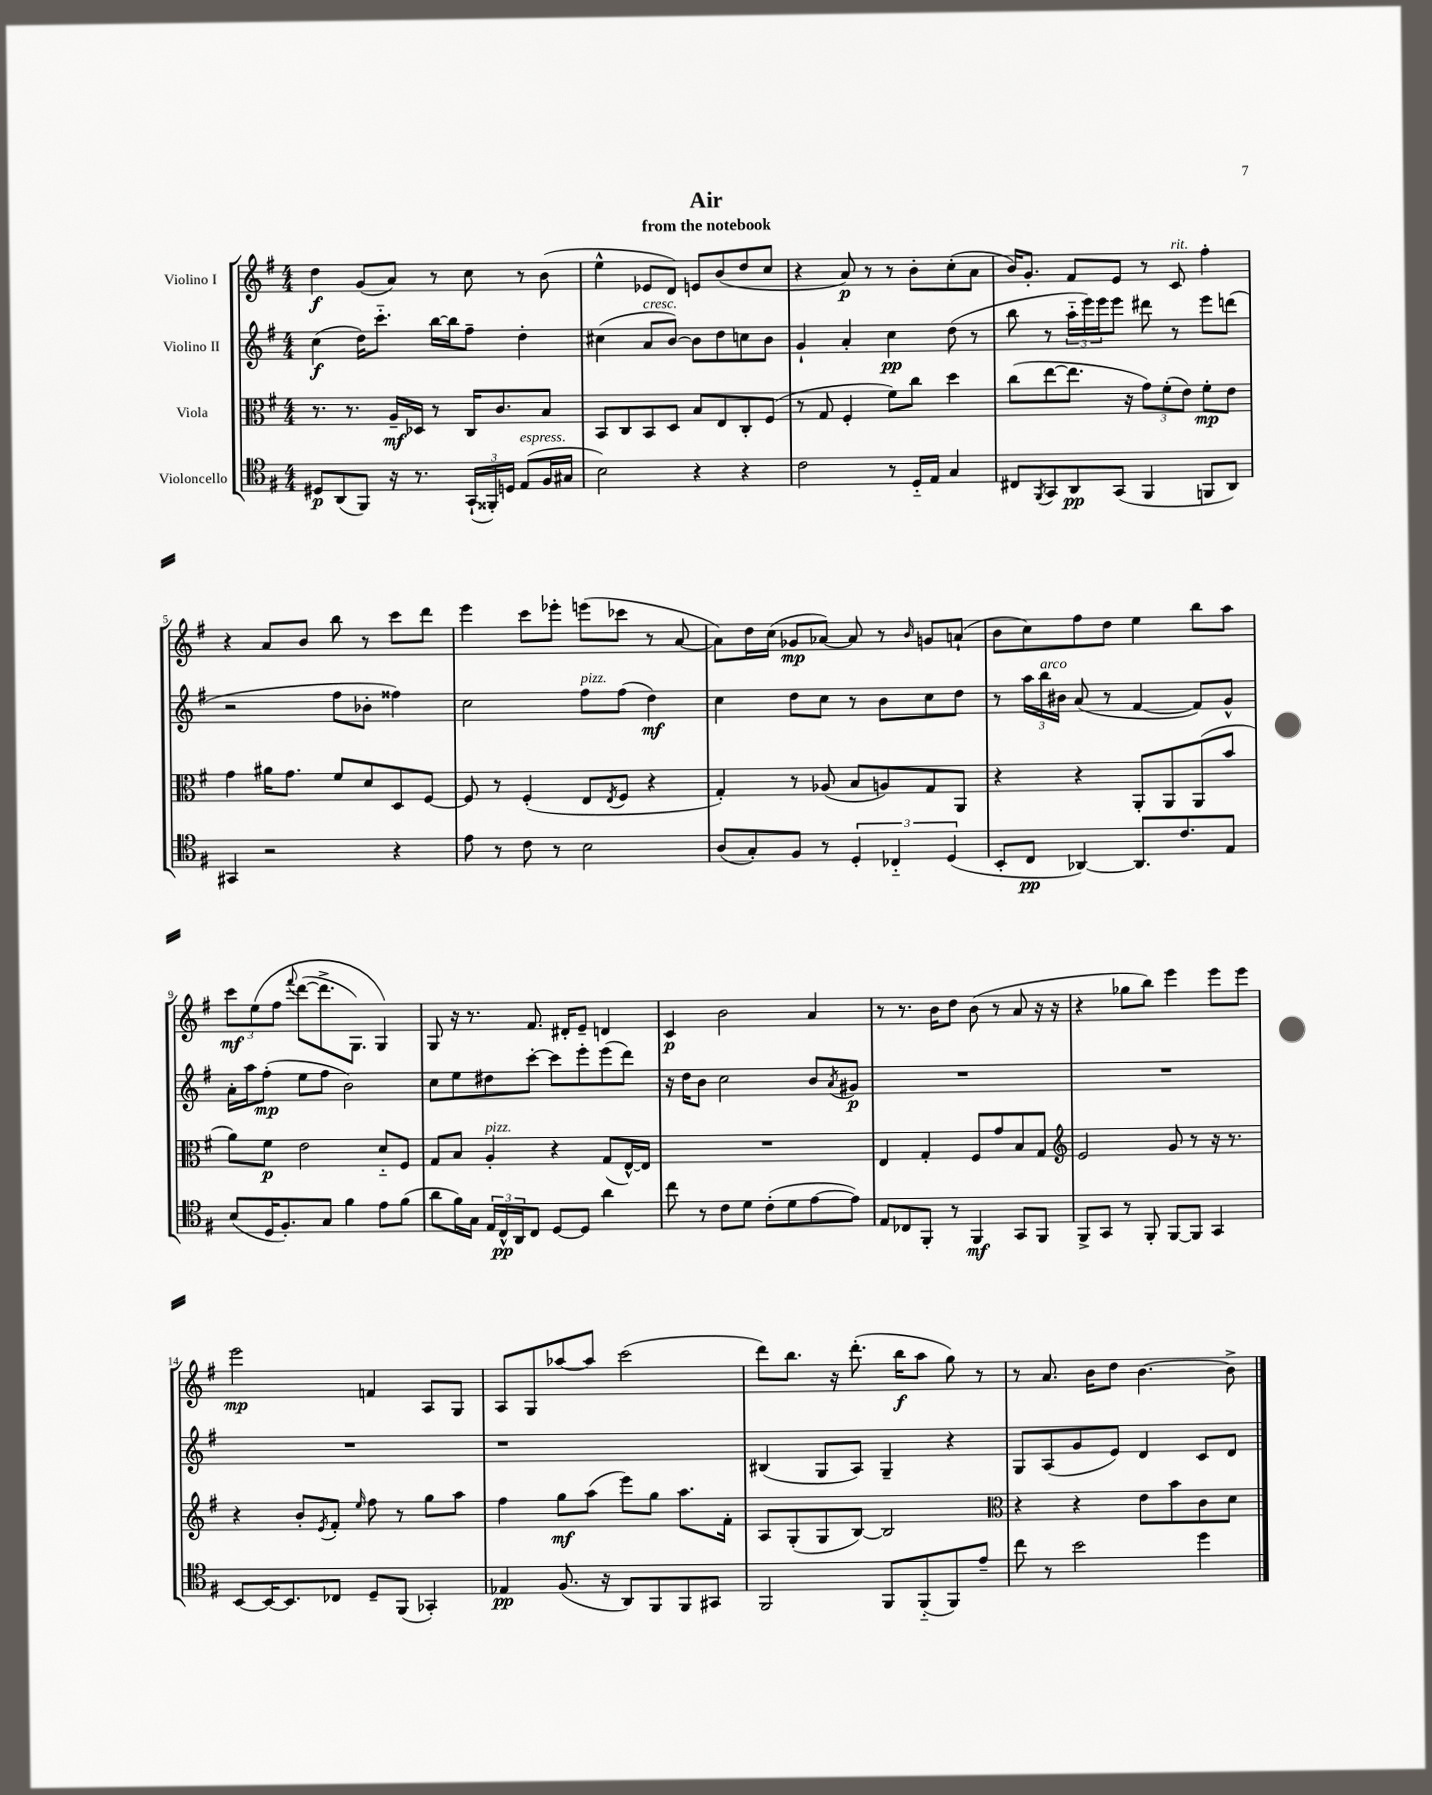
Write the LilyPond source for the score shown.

\header { title = "Air" subtitle = "from the notebook" }
<<
\new StaffGroup <<
\new Staff = "s0" \with { instrumentName = "Violino I" } {
    \clef treble \key g \major \numericTimeSignature \time 4/4
    d''4\f g'8( a'8) r8 c''8 r8 b'8( |
    e''4-^ ees'8 d'8) e'8 b'8( d''8 c''8 |
    r4 a'8\p) r8 r8 b'8-. c''8-.( a'8 |
    b'16) g'8.-. fis'8 e'8 r8 c'8^\markup { \italic "rit." } fis''4-. |
    r4 a'8 b'8 b''8 r8 c'''8 d'''8 |
    e'''4 c'''8 ees'''8-. e'''8( ces'''8 r8 a'8~ |
    a'8) d''16 c''16( ges'8\mp aes'8~) aes'8 r8 \grace { b'16 } g'8 a'8-!( |
    b'8 c''8) fis''8 d''8 e''4 b''8 a''8 |
    \tuplet 3/2 { c'''8\mf e''8\( fis''8 } \appoggiatura { fis'''8 } d'''8~( d'''8.-> g8.) g4\) |
    g8 r16 r8. fis'8. dis'16-. e'8-- d'4 |
    c'4\p b'2 a'4 |
    r8 r8. b'16 d''8 b'8( r8 a'8 r16 r16 |
    r4 ges''8 b''8) e'''4 e'''8 e'''8 |
    e'''2\mp f'4 a8 g8 |
    a8 g8 aes''8~ aes''8 c'''2( |
    d'''8) b''8. r16 d'''8.-.( b''16\f a''8 g''8) r8 |
    r8 a'8. b'16 d''8 b'4.~ b'8-> \bar "|." |
}
\new Staff = "s1" \with { instrumentName = "Violino II" } {
    \clef treble \key g \major \numericTimeSignature \time 4/4
    c''4\f( d''16) c'''8.-_ b''16~ b''16 fis''8-- d''4-. |
    cis''4( a'8^\markup { \italic "cresc." } b'8~) b'8 d''8 c''8 b'8 |
    g'4-! a'4-. c''4\pp d''8( r8 |
    b''8 r8 \tuplet 3/2 { a''16-_ e'''16) e'''16 } e'''8 dis'''8 r8 e'''8 d'''8( |
    r2 fis''8 bes'8-. fisis''4) |
    c''2 fis''8^\markup { \italic "pizz." } fis''8( d''4\mf) |
    c''4 d''8 c''8 r8 b'8 c''8 d''8 |
    r8 \tuplet 3/2 { a''16 b''16^\markup { \italic "arco" } bis'16 } a'8( r8 fis'4~ fis'8) g'8-^ |
    a'16-. a''16 fis''8-.\mp( e''8 fis''8 b'2) |
    c''8 e''8 dis''8 c'''8~-. c'''8 e'''8-. e'''8( d'''8) |
    r16 d''16 b'8 c''2 b'8 \acciaccatura { a'8 } gis'8\p |
    R1 |
    R1 |
    R1 |
    r1 |
    bis4( g8 a8) g4-- r4 |
    g8 a8( g'8 e'8) d'4 c'8 d'8 \bar "|." |
}
\new Staff = "s2" \with { instrumentName = "Viola" } {
    \clef alto \key g \major \numericTimeSignature \time 4/4
    r8. r8. a16--\mf des16 r8 c16 c'8. b8 |
    b,8 c8 b,8 d8 b8 e8 c8-. fis8( |
    r8 g8 fis4-. fis'8) c''8 d''4 |
    c''8( e''8~ e''8. r16 \tuplet 3/2 { g'8) fis'8-.( e'8) } fis'8-.\mp e'8 |
    g'4 ais'16 g'8. fis'8 d'8 d8 fis8~ |
    fis8 r8 fis4-.( e8 \acciaccatura { e8 } fis8 r4 |
    g4-.) r8 aes8( b8 a8) g8 a,8 |
    r4 r4 a,8-. a,8 a,8( b'8 |
    a'8) fis'8\p e'2 d'8-_ fis8 |
    g8 b8 a4-.^\markup { \italic "pizz." } r4 g8( e16~-^) e16 |
    R1 |
    e4 g4-. fis8 g'8 b8 g8 |
    \clef treble e'2 g'8 r8 r16 r8. |
    r4 b'8-. \acciaccatura { e'8 } fis'8-. \grace { e''16 } fis''8 r8 g''8 a''8 |
    fis''4 g''8\mf a''8( e'''8) g''8 a''8. fis'16-. |
    a8 g8-.( g8 b8~) b2 |
    \clef alto r4 r4 e'8 b'8 c'8 d'8 \bar "|." |
}
\new Staff = "s3" \with { instrumentName = "Violoncello" } {
    \clef tenor \key g \major \numericTimeSignature \time 4/4
    dis8\p a,8( fis,8) r16 r8. \tuplet 3/2 { g,16-!( fisis,16-.) d16 } e8^\markup { \italic "espress." }( fis16 gis16 |
    b2) r4 r4 |
    c'2 r8 d16-_ e16 g4 |
    cis8 \acciaccatura { fis,8 } g,8 a,8\pp g,8( fis,4 f,8 a,8) |
    gis,4 r2 r4 |
    e'8 r8 c'8 r8 b2 |
    a8( g8-.) fis8 r8 \tuplet 3/2 { d4-. ces4-_ d4( } |
    b,8-. c8\pp aes,4~) aes,8. c'8. e8 |
    b8( d16 fis8.-.) g8 fis'4 e'8 fis'8( |
    a'8 fis'16) g16 \tuplet 3/2 { e16 c16-^\pp a,16 } c8 d8~ d8 a'4 |
    c''8 r8 c'8 d'8 c'8-.( d'8 e'8~ e'8) |
    e8 ces8 fis,8-. r8 fis,4\mf g,8 fis,8 |
    fis,8-> g,8 r8 fis,8-. fis,8~ fis,8 g,4 |
    b,8~ b,16~ b,8. ces8 d8-- fis,8( ges,4-.) |
    ees4\pp fis8.( r16 a,8) fis,8 fis,8 gis,8 |
    fis,2 fis,8 fis,8-_( fis,8) e'8-- |
    c''8 r8 b'2 d''4 \bar "|." |
}
>>
>>
